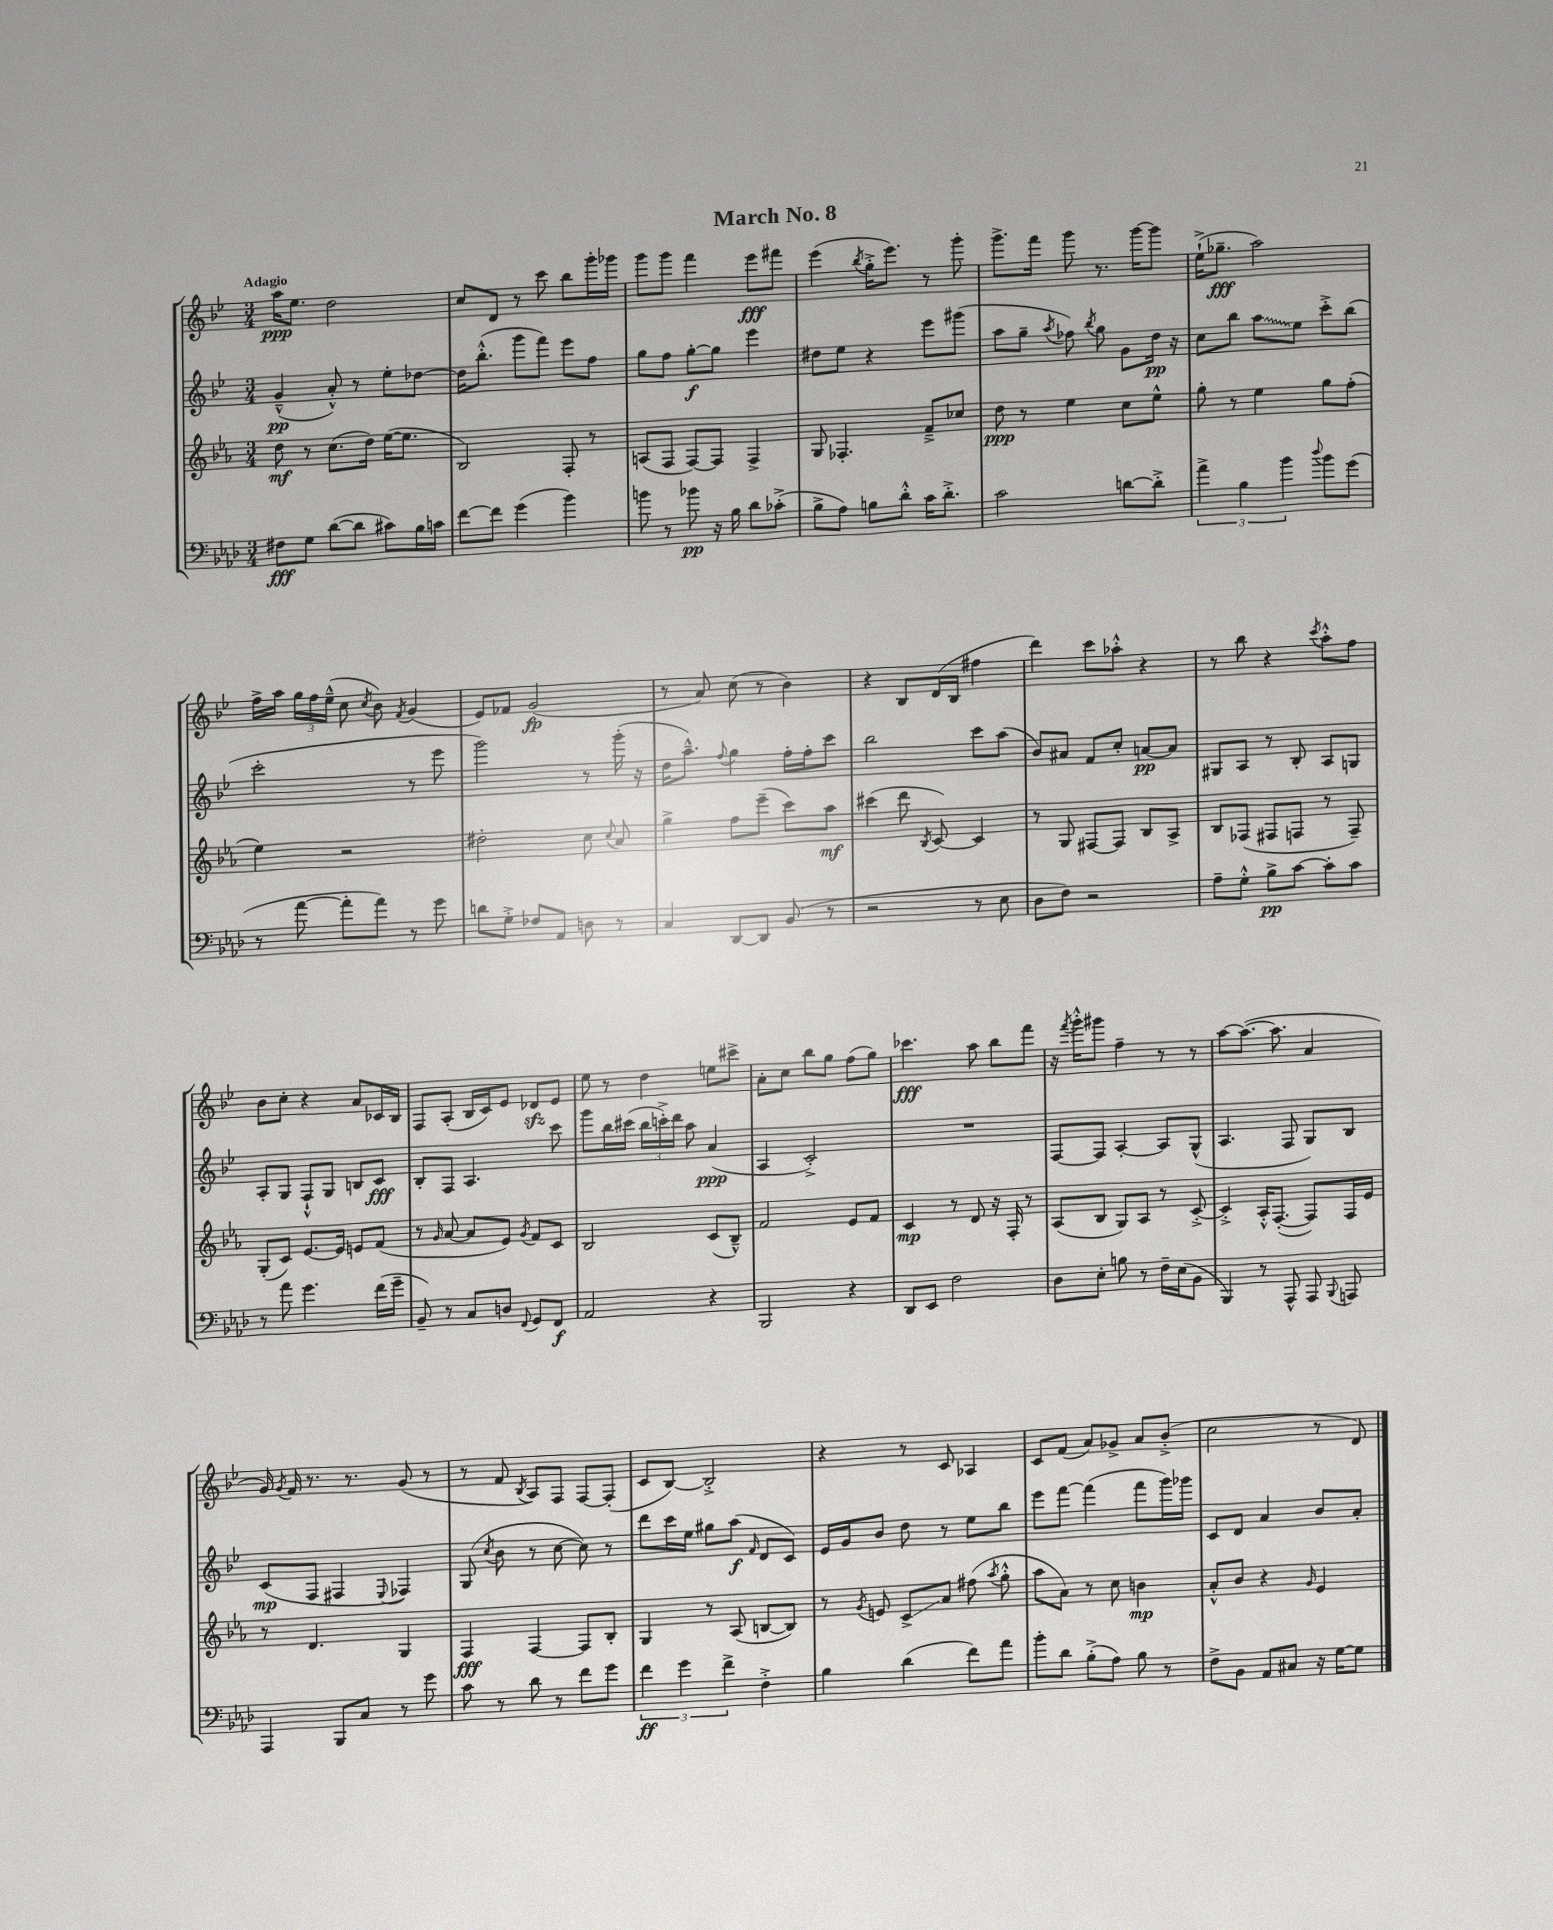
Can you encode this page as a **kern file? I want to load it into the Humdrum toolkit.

**kern	**kern	**kern	**kern
*staff4	*staff3	*staff2	*staff1
*clefF4	*clefG2	*clefG2	*clefG2
*k[b-e-a-d-]	*k[b-e-a-]	*k[b-e-]	*k[b-e-]
*M3/4	*M3/4	*M3/4	*M3/4
8F#	8dd	(4g~^^	16aa
.	.	.	8.ee-
8G	8r	.	.
([8d-	(8.cc	8a'^^)	2dd
8d-]	.	8r	.
.	16dd)	.	.
8c#)	([16ee-	8ee-'	.
.	8.ee-]	.	.
16B-	.	[8dd-	.
16c	.	.	.
=	=	=	=
[8f	2B-)	16dd-]	8cc
.	.	(8.bb-'^^	.
8f]	.	.	8d
(4g	.	8ggg	8r
.	.	8fff)	8ccc
4b-)	8F'	8eee-	8bb-
.	8r	8ff	16ggg'
.	.	.	16ggg-
=	=	=	=
8b	(8A	8gg	8ggg
8r	8F	8ff	8ggg
8b-	[8F)	[8gg'	4fff
16r	8F]	8gg]	.
16B-	.	.	.
8d-	4F^	4eee-	8eee-
(8c-'^	.	.	8fff#
=	=	=	=
8B-^	8G	8dd#	(4eee-
8A-)	4.F-'	8ee-	.
.	.	.	8qbb-
8B	.	4r	16gg'^
.	.	.	8.eee-)
8d-'^^	.	.	.
16c	8f~^	8eee-	8r
8.d-'^	.	.	.
.	8cc-	(8ggg#	8ggg'
=	=	=	=
2c	8dd	8aa	8.ggg^
.	8r	8gg~	.
.	.	.	16fff
.	.	8qaa	.
.	4ee-	8ff-)	8ggg
.	.	8qbb-	.
.	.	8gg	8.r
[8d	8cc	8g	.
.	.	.	[16ggg
8d'^]	8ee-^^	16dd	8ggg]
.	.	16r	.
=	=	=	=
6a-^	8gg'	8cc	(16ee-`^
.	.	.	8.gg-~
.	8r	8bb-	.
6B-	.	.	.
.	4ee-	8aa	2aa)
6b-	.	.	.
.	.	8ee-	.
8qqdd-	.	.	.
8b-	8gg	8ccc'^	.
(8g	(8ff'	(8bb-	.
=	=	=	=
8r	4ee-)	2ccc'	16ff^
.	.	.	16aa
[8a-	.	.	24gg
.	.	.	24ff
.	.	.	(24ee-~^^
8a-']	2r	.	8cc
.	.	.	8qcc
8a-)	.	.	8b-)
.	.	.	8qf
8r	.	8r	(4g
8g	.	8eee-	.
=	=	=	=
8d	2dd#'	2ggg)	8e-)
8G'^	.	.	8f-
8F-	.	.	(2g
8AA-	.	.	.
8D	8cc	8r	.
.	8qqcc	.	.
8r	8a-	(16ggg'	.
.	.	16r	.
=	=	=	=
4C	4gg^	16dd	8r
.	.	8.aa~^^)	.
.	.	.	8a)
.	.	8qqff	.
[8DD-	8ff	4gg	(8cc
8DD-]	(8eee-~	.	8r
(8BB-	8ccc)	16ff'	4b-)
.	.	16ff'	.
8r	8aa-	8ccc	.
=	=	=	=
2r	(4ccc#	2bb-	4r
.	8ddd	.	8B-
.	8qB-	.	.
.	[8c)	.	(16d
.	.	.	16B-
8r	4c]	8ccc	4ff#
8E-	.	(8aa	.
=	=	=	=
8D-	8r	8b-)	4ddd)
8F)	8G	8a#	.
2r	[8F#	8f	8ccc
.	8F#]	8cc'	8aa-'^^
.	8B-	[8a	4r
.	8A-^	8a]	.
=	=	=	=
8A-~	8B-	8G#	8r
8G'^^	(8F-	8A	8bb-
8B-^	8F#	8r	4r
[8c	8F	8B-'	.
.	.	.	8qccc
8c']	8r	8A	8aa'^^
8c	8F~)	8G	8ff
=	=	=	=
8r	(8G'	8A'	8b-
8a-	8c)	8G	8cc'
4.g	[8.e-	8F`^^	4r
.	.	8G	.
.	16e-]	.	.
.	8e	8B	8a
(16f	(8f	8c	16c-
16g~	.	.	16B-
=	=	=	=
8BB-~)	8r	8B-'	8F
.	16qqg	.	.
8r	[8a-	8F	(8A'
8C	8a-]	4.A	16B-
.	.	.	16c)
8D	8e-)	.	8e-
8qqFF	8qg	.	.
8GG	8f	.	8d-
8FF	8c	8ccc	8e-
=	=	=	=
2AA-	2B-	8ggg	8ee-
.	.	16bb-	8r
.	.	(16ccc#	.
.	.	24bb-	4dd
.	.	24ccc'^)	.
.	.	24ddd	.
.	.	8aa	.
4r	(8c	(4a	8ee
.	8B-~^^)	.	8ccc#^
=	=	=	=
2BBB-	2f	4A	8a'
.	.	.	8cc
.	.	2c'^)	8bb-
.	.	.	8gg
4r	8e-	.	(8ff
.	8f	.	8gg)
=	=	=	=
8DD-	4c	2.r	4.ccc-
8EE-	.	.	.
2F	8r	.	.
.	8d	.	8aa
.	16r	.	8bb-
.	16F'	.	.
.	8r	.	8fff
=	=	=	=
8D-	(8A-	[8F	16r
.	.	.	8qfff
.	.	.	16ggg'^^
8E-'	8B-	8F]	8ggg#
8B	8G)	[4A'	4ff~
8r	8A-	.	.
16F~	8r	8A]	8r
(16E-	.	.	.
8BB-	[8c'^	(8G^^	8r
=	=	=	=
4BBB-)	4c'^]	4.A	[8aa
.	.	.	(8.aa_
8r	16A-'^^	.	.
.	([8.F'	.	8.aa]
8AAA-^^	.	8F	.
8AAA-	8F])	8G)	4a
8qqBBB-	.	.	.
8AAA	16F	8B-	.
.	16e-	.	.
=	=	=	=
4AAA-	8r	(8c	16g)
.	.	.	8qg
.	.	.	16f
.	4.d	8F	8.r
8BBB-	.	4F#	.
.	.	.	8.r
8C	.	.	.
.	.	8qqE-	.
8r	4G	4F-)	(8g
8g	.	.	8r
=	=	=	=
8c	4F	(8G	8r
.	.	8qcc	.
8r	.	8b-	8f
.	.	.	8qB-
8d-	[4F	8r	8A)
8r	.	[8cc	8F
8f	8F]	8cc])	[8F
8g	8B-'	8r	(8F']
=	=	=	=
6f	4G	8ddd	8c
.	.	16ccc	[8B-)
6g	.	.	.
.	.	16ee-	.
.	8r	8gg#	2B-'^]
6f^	.	.	.
.	(8A-	(8aa	.
.	.	16qqf	.
4F'^	[8B	8d	.
.	8B])	8c)	.
=	=	=	=
4B-	8r	16e-	4r
.	.	16g	.
.	8qg	.	.
.	8e	8b-	.
(4d-	8c^	8dd	8r
.	8a-	8r	8c
8f)	(8ff#	8ee-	4A-
.	8qaa-	.	.
8a-	8gg'^^	8bb-	.
=	=	=	=
8b-'	8aa-	8eee-	8c
8d-	8a-)	[8fff	(8f
(8B-'^	8r	(4fff]	8a)
8A-)	8cc	.	8g-^
8B-	4b	8fff	8a
8r	.	16ggg)	(8b-'^
.	.	16ggg-	.
=	=	=	=
8F^	8a-'^^	8c	2cc
8BB-	8b-	8d	.
8AA-	4r	4a	.
8C#	.	.	.
.	16qqg	.	.
16r	4e-	8b-	8r
[16G	.	.	.
8G]	.	8a'	8d)
==	==	==	==
*-	*-	*-	*-
